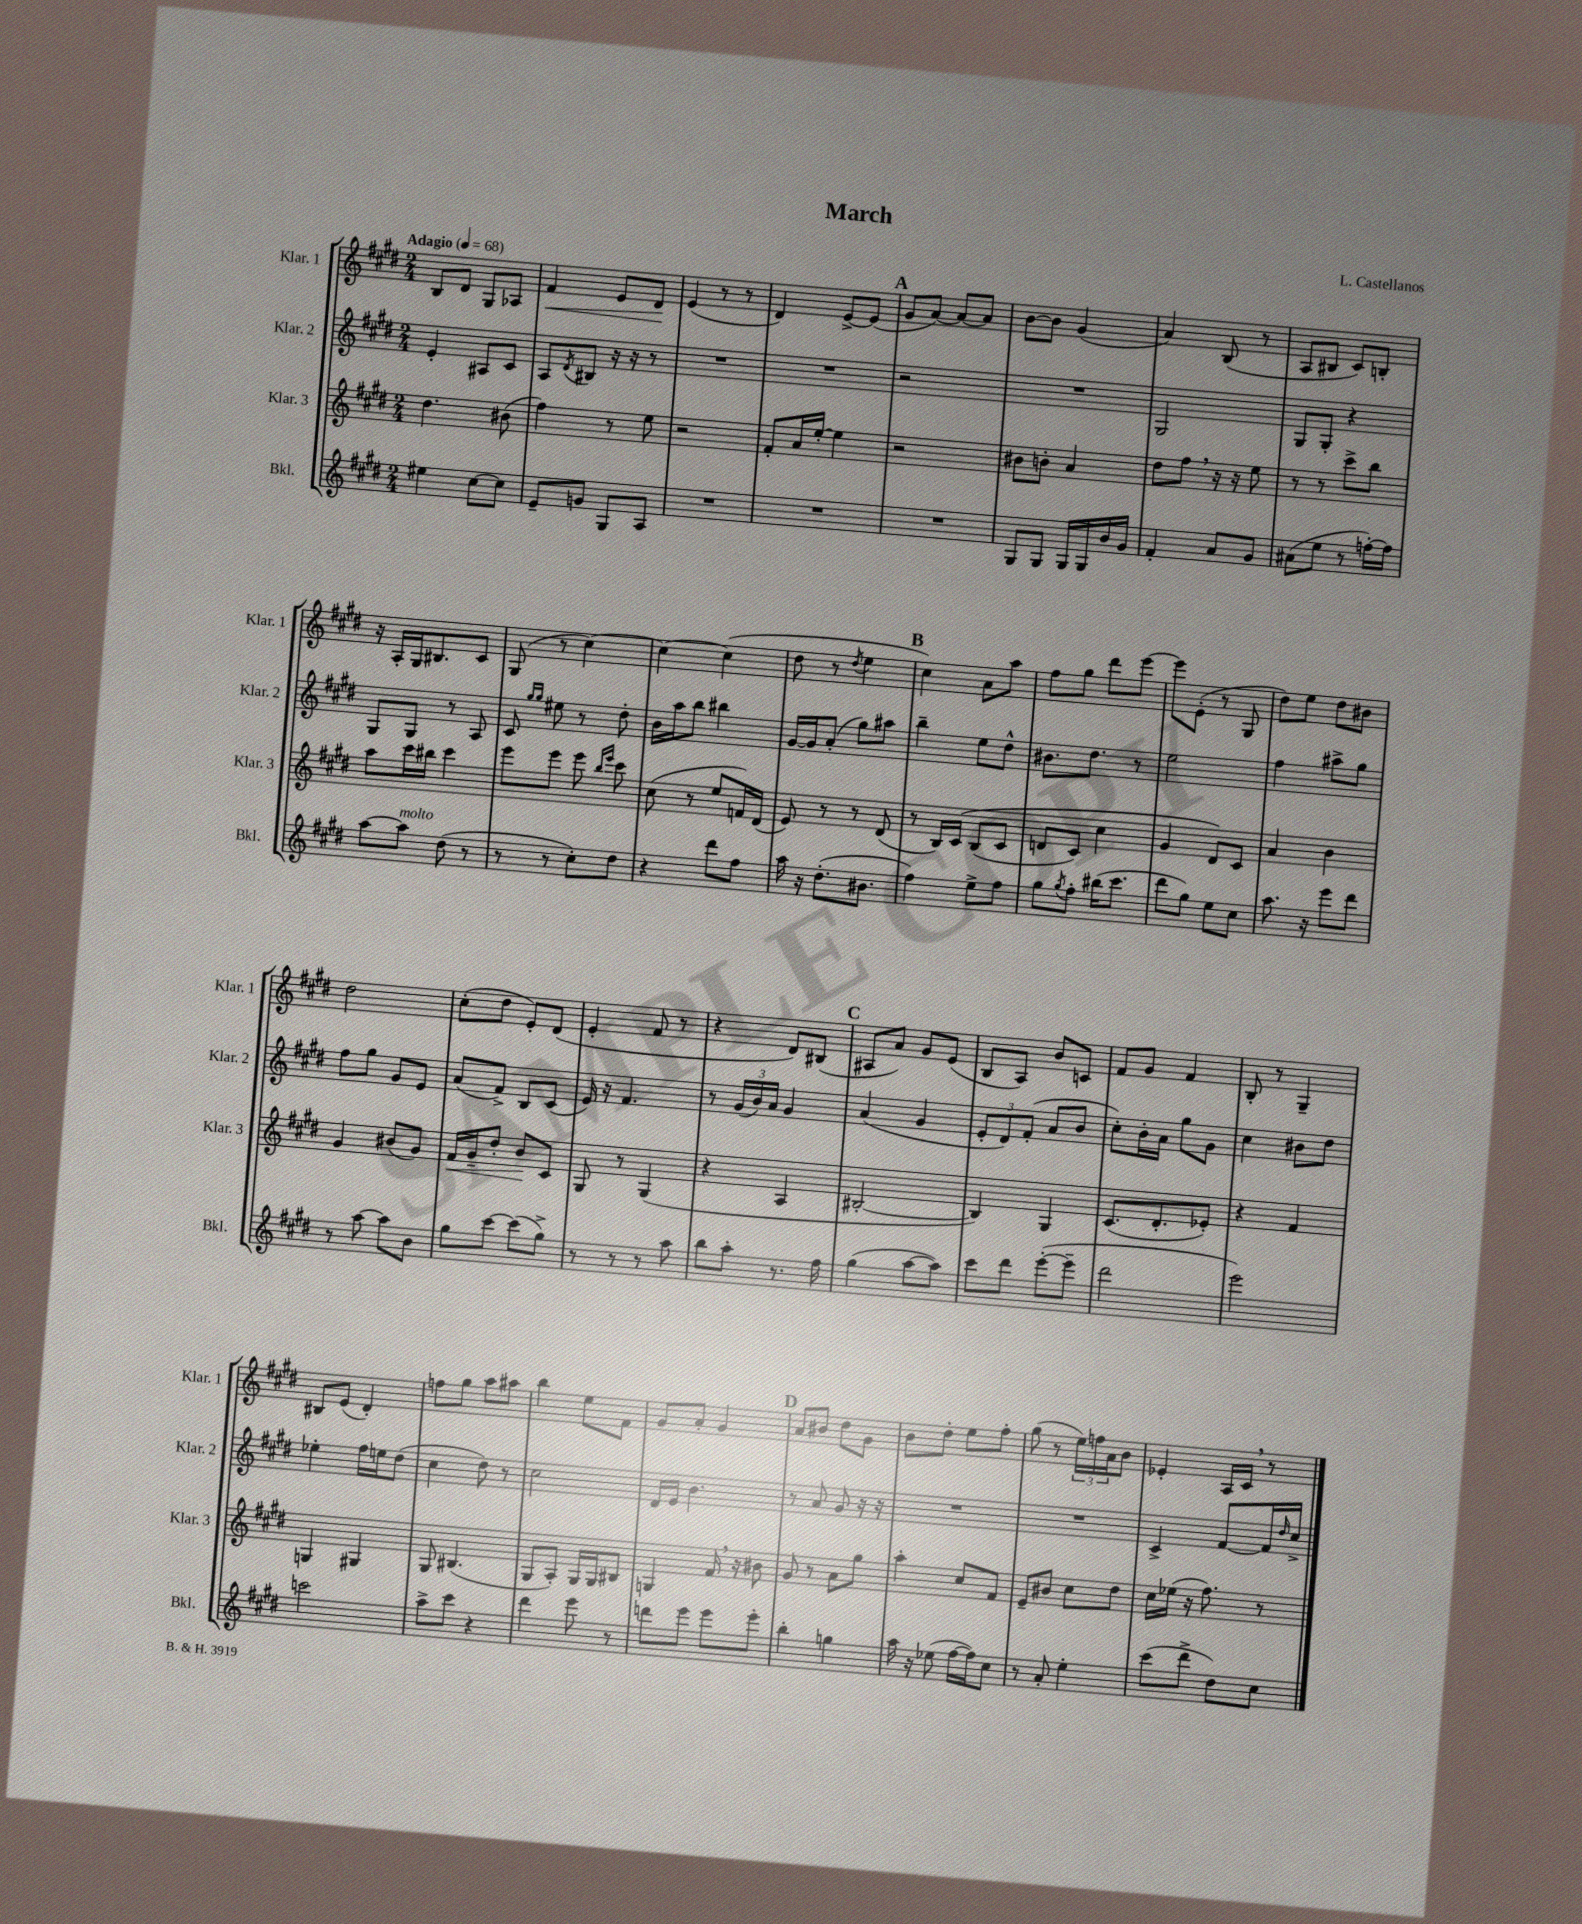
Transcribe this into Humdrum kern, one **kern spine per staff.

**kern	**kern	**kern	**kern
*staff4	*staff3	*staff2	*staff1
*clefG2	*clefG2	*clefG2	*clefG2
*k[f#c#g#d#]	*k[f#c#g#d#]	*k[f#c#g#d#]	*k[f#c#g#d#]
*M2/4	*M2/4	*M2/4	*M2/4
*MM68	*MM68	*MM68	*MM68
4ee#	4.dd#	4e'	8B
.	.	.	8d#
[8cc#	.	8A#	8G#
8cc#]	(8b#	8c#	8A-
=	=	=	=
8e~	4ff#)	8A	4f#
.	.	8qd#	.
8g	.	8B#	.
8G#	8r	16r	8e
.	.	16r	.
8A	8ee	8r	8d#
=	=	=	=
2r	2r	2r	(4e
.	.	.	8r
.	.	.	8r
=	=	=	=
2r	8f#'	2r	4d#)
.	16a	.	.
.	[16ee'	.	.
.	4ee]	.	[8e^
.	.	.	(8e]
=	=	=	=
2r	2r	2r	8g#
.	.	.	[8a)
.	.	.	8a_
.	.	.	8a]
=	=	=	=
8G#	8b#	2r	[8b
8G#	8b'	.	8b]
16G#	4a	.	(4g#
16G#	.	.	.
16b	.	.	.
16g#	.	.	.
=	=	=	=
4f#'	8dd#	2G#	4a)
.	8ff#	.	.
8a	16r	.	(8B
.	16r	.	.
8g#	8ee	.	8r
=	=	=	=
(8a#	8r	8G#	8A
8ee	8r	8G#'	8B#
8r	8ccc#^	4r	8c#)
[16ff')	8bb	.	8B'
16ff]	.	.	.
=	=	=	=
[8aa	8aa	8G#	16r
.	.	.	16A'
8aa]	16ccc#	8G#	16G#
.	16bb#	.	8.B#
(8dd#	4ccc#	8r	.
8r	.	8A	8c#
=	=	=	=
8r	8eee	8c#	(8G#
.	.	16qqgg#	.
.	.	16qqgg#	.
8r	8eee	8ee#	8r
8cc#')	8eee	8r	[4cc#)
.	16qqbb	.	.
.	16qqeee	.	.
8dd#	8ccc#	8dd#'	.
=	=	=	=
4r	(8cc#	16b	4cc#_
.	.	16aa	.
.	8r	8bb	.
8ddd#	8ee	4bb#	(4cc#]
8ff#	16f)	.	.
.	(16d#	.	.
=	=	=	=
16aa	8e)	[16g#	8dd#
16r	.	16g#]	.
(8.dd#'	8r	(8a'	8r
.	.	.	8qdd#
.	8r	8gg#)	4ee
8.b#	.	.	.
.	(8d#	8aa#	.
=	=	=	=
4ff#)	8r	4bb~	4cc#)
.	16B)	.	.
.	&(16c#	.	.
8ee^	(8B	8ee	8a
8ff#	8c#	8dd#^^	8aa
=	=	=	=
8gg#	8d	8.b#	8ff#
8qgg#	.	.	.
8ff#'	8c#)	.	8gg#
.	.	8.dd#	.
(16bb#	4cc#	.	8ddd#
8.ccc#	.	.	.
.	.	8r	[8eee
=	=	=	=
8ddd#	4g#	2ee	8eee]
8gg#)	.	.	(8e'
8ee	8d#&)	.	8r
8cc#	8c#	.	8G#
=	=	=	=
8.aa	4a	4ff#	8dd#)
.	.	.	8ee
16r	.	.	.
8eee	4b	8aa#^	8dd#
8ddd#	.	8gg#	8b#
=	=	=	=
8r	4g#	8ff#	2dd#
[8aa	.	8gg#	.
8aa]	(8b#	8g#	.
8b	8g#)	8e	.
=	=	=	=
8gg#	16f#	(8a	(8cc#'
.	16g#~	.	.
[8ccc#	8dd#'	8f#^)	8dd#
(8ccc#]	8b	8B	8e')
8gg#^)	8c#	(8c#	(8d#
=	=	=	=
8r	8G#	16e)	4e'
.	.	16r	.
8r	8r	4.f#	.
8r	(4G#	.	8f#
8aa	.	.	8r
=	=	=	=
8bb	4r	8r	4r
8aa'	.	(24g#	.
.	.	24b)	.
.	.	24a	.
8.r	4A	4g#	8d#)
.	.	.	(8B#
16ff#	.	.	.
=	=	=	=
(4gg#	[2B#'	(4a	8A#
.	.	.	8a)
[8aa	.	4g#	8g#
8aa])	.	.	(8e
=	=	=	=
8ccc#	4B#])	12e'	8B
.	.	12d#)	.
8ddd#	.	.	8A)
.	.	(12f#'	.
([8eee'	4G#	8a	8b
8eee~]	.	8b	8c
=	=	=	=
2ddd#	(8.c#	8cc#')	8f#
.	.	16b'	8g#
.	8.d#'	16a	.
.	.	8gg#	4f#
.	8e-')	8g#	.
=	=	=	=
2eee)	4r	4cc#	8B'
.	.	.	8r
.	4f#	8b#	4G#~
.	.	8dd#	.
=	=	=	=
2ccc	4G	4ee-'	8B#
.	.	.	(8e
.	4G#	16ff#	4d#')
.	.	16ee	.
.	.	(8dd#	.
=	=	=	=
8aa^	8G#	4cc#	8ff
8ccc#	(4.B#	.	8gg#
4r	.	8dd#)	8aa
.	.	8r	8aa#
=	=	=	=
4ddd#	8G#	2cc#	4bb
.	8A')	.	.
8eee	16G#	.	8ee
.	16G#	.	.
8r	8B#	.	8f#
=	=	=	=
8ddd	4G	16d#	8g#
.	.	16e	.
8eee	.	4.b	8a'
8eee	16f#	.	4g#
.	16r	.	.
8eee'	8b#	.	.
=	=	=	=
4bb'	8g#	8r	8a
.	8r	8a	8b#
4gg	8a	8g#	8dd#
.	8gg#	16r	8g#
.	.	16r	.
=	=	=	=
16aa	4aa'	2r	8b
16r	.	.	.
(8ee-	.	.	8dd#'
[16ff#	8cc#	.	8ee
16ff#])	.	.	.
8cc#	8f#	.	8ff#'
=	=	=	=
8r	8e~	2r	(8gg#
8a'	8b#	.	8r
4ee'	8cc#	.	24ee)
.	.	.	24ff
.	.	.	24a
.	8dd#	.	8b
=	=	=	=
(8ccc#	16cc#	4c#^	4e-'
.	(16ee-	.	.
8ddd#^	16r	.	.
.	8.ff#)	.	.
8dd#)	.	[8f#	16A
.	.	.	16c#
8cc#	8r	16f#]	8r
.	.	16qqdd#	.
.	.	16cc#^	.
==	==	==	==
*-	*-	*-	*-
